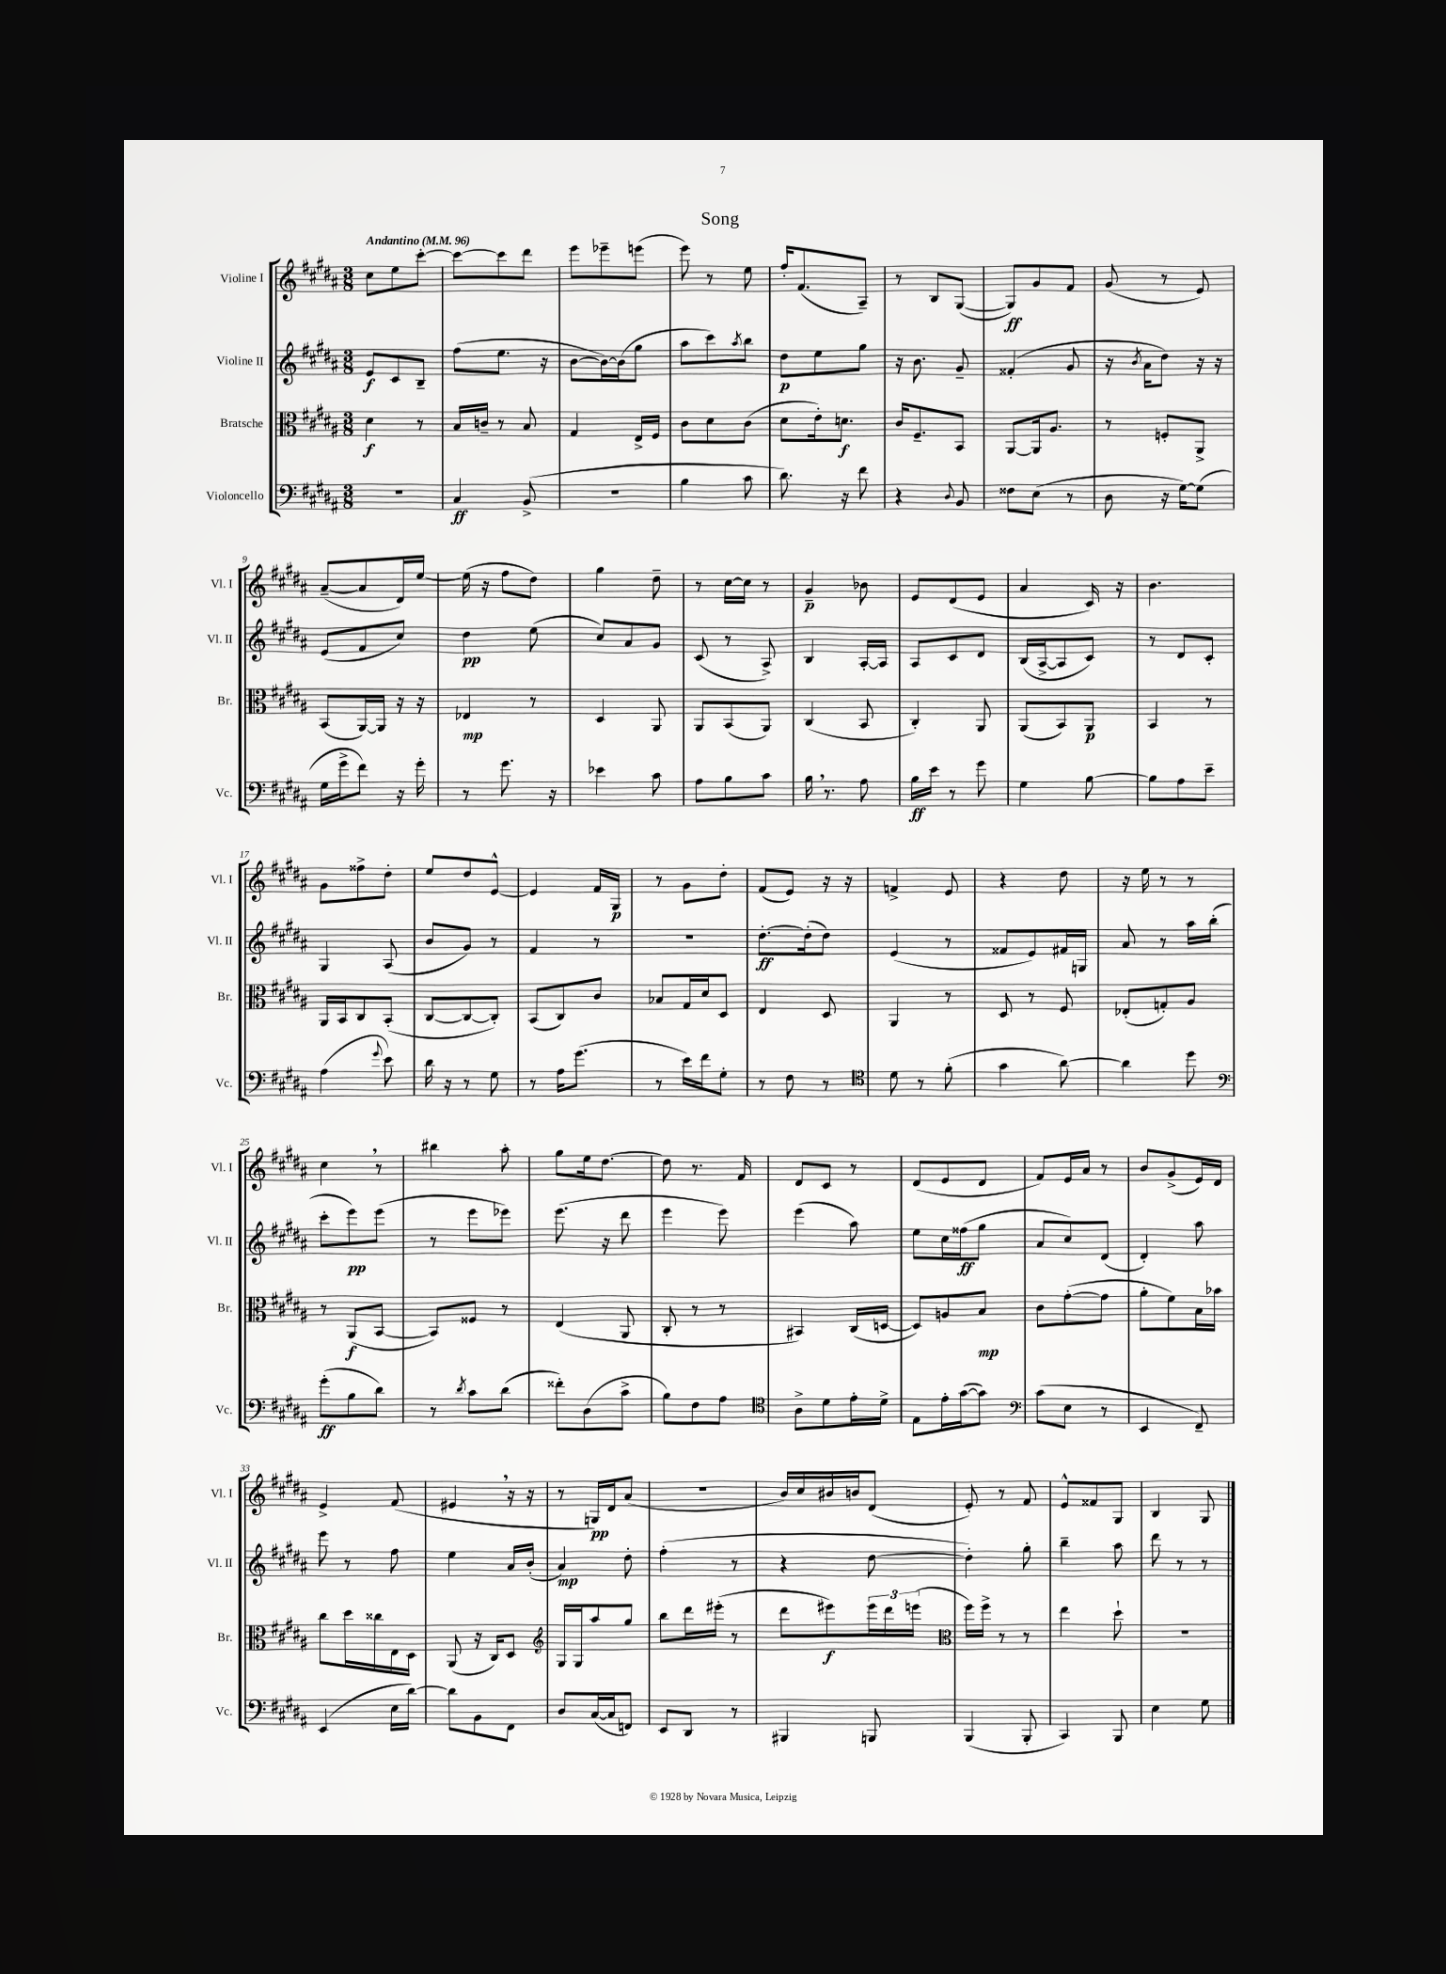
\header { title = "Song" }
<<
\new StaffGroup <<
\new Staff = "s0" \with { instrumentName = "Violine I" shortInstrumentName = "Vl. I" } {
    \clef treble \key b \major \numericTimeSignature \time 3/8 \tempo "Andantino" 4 = 96
    cis''8 e''8 cis'''8~-. |
    cis'''8~ cis'''8 dis'''8 |
    e'''8 ees'''8-- e'''8( |
    e'''8) r8 e''8 |
    fis''16-. fis'8.( ais8--) |
    r8 b8 gis8~( |
    gis8\ff) gis'8 fis'8 |
    gis'8( r8 e'8) |
    ais'8~--( ais'8 dis'16) e''16~ |
    e''16( r16 fis''8 dis''8) |
    gis''4 dis''8-- |
    r8 cis''16~ cis''16 r8 |
    gis'4--\p bes'8 |
    e'8 dis'8( e'8 |
    ais'4 cis'16) r16 |
    b'4. |
    gis'8 fisis''8-> dis''8-. |
    e''8 dis''8 e'8~-^ |
    e'4 fis'16 gis16\p |
    r8 gis'8 dis''8-. |
    fis'8( e'8) r16 r16 |
    f'4-> e'8 |
    r4 dis''8 |
    r16 e''16 r8 r8 |
    cis''4 \breathe r8 |
    bis''4 ais''8-. |
    gis''8 e''16 dis''8.~ |
    dis''8 r8. fis'16 |
    dis'8 cis'8 r8 |
    dis'8( e'8 dis'8 |
    fis'8) e'16 ais'16 r8 |
    b'8 gis'8->( e'16) dis'16 |
    e'4-> fis'8( |
    eis'4 \breathe r16 r16 |
    r8 g16\pp) dis'16 ais'8( |
    R4. |
    b'16) cis''16 bis'16 b'16 dis'8( |
    e'8-.) r8 fis'8 |
    e'8-^ fisis'8 gis8 |
    b4 gis8 \bar "|." |
}
\new Staff = "s1" \with { instrumentName = "Violine II" shortInstrumentName = "Vl. II" } {
    \clef treble \key b \major \numericTimeSignature \time 3/8
    e'8\f cis'8 b8-- |
    fis''8( e''8. r16 |
    b'8~ b'16~) b'16( gis''8 |
    ais''8 cis'''8) \acciaccatura { ais''8 } b''8 |
    dis''8\p e''8 gis''8 |
    r16 b'8. gis'8-- |
    fisis'4-.( gis'8 |
    r16 \acciaccatura { b'8 } ais'16 dis''8) r16 r16 |
    e'8( fis'8 cis''8) |
    dis''4\pp e''8( |
    cis''8) ais'8 gis'8 |
    cis'8( r8 ais8->) |
    b4 ais16~-. ais16 |
    ais8 cis'8 dis'8 |
    b16( ais16~-> ais8 cis'8) |
    r8 dis'8 cis'8-. |
    gis4 ais8( |
    b'8 gis'8) r8 |
    fis'4 r8 |
    R4. |
    dis''8.~-.\ff dis''16-.( dis''8) |
    e'4( r8 |
    fisis'8 e'8) fis'16 g16 |
    ais'8 r8 ais''16 b''16-.( |
    cis'''8-. e'''8\pp) e'''8( |
    r8 e'''8 ees'''8) |
    e'''8.( r16 dis'''8 |
    e'''4 e'''8) |
    e'''4( ais''8) |
    e''8 cis''16 fisis''16\ff( gis''8 |
    ais'8 cis''8) dis'8( |
    dis'4-.) ais''8 |
    e'''8 r8 fis''8 |
    e''4 ais'16 b'16-.( |
    ais'4\mp) dis''8-. |
    fis''4-.( r8 |
    r4 dis''8~ |
    dis''4-.) gis''8-. |
    b''4-- ais''8 |
    dis'''8 r8 r8 \bar "|." |
}
\new Staff = "s2" \with { instrumentName = "Bratsche" shortInstrumentName = "Br." } {
    \clef alto \key b \major \numericTimeSignature \time 3/8
    dis'4\f r8 |
    b16 c'16-- r8 b8 |
    gis4 e16-> fis16 |
    cis'8 dis'8 cis'8( |
    dis'8 e'16-.) d'8.\f |
    cis'16 fis8.-- b,8 |
    ais,8~ ais,16 ais8. |
    r8 f8-. ais,8-> |
    b,8( ais,16~) ais,16 r16 r16 |
    ees4\mp r8 |
    dis4 ais,8 |
    ais,8 b,8( ais,8) |
    cis4( b,8 |
    cis4-.) ais,8 |
    ais,8( b,8) ais,8\p |
    b,4 r8 |
    ais,16 b,16 cis8 b,8-.( |
    cis8~ cis8~ cis8-.) |
    b,8( cis8) cis'8 |
    bes8 gis16 dis'16 dis8 |
    e4 dis8 |
    ais,4 r8 |
    dis8 r8 fis8 |
    ees8-.( g8-.) ais8 |
    r8 ais,8\f( b,8~ |
    b,8) fisis8 r8 |
    e4( ais,8 |
    cis8-. r8 r8 |
    bis,4) cis16( d16~ |
    d8) a8 b8\mp |
    cis'8 gis'8~-.( gis'8 |
    ais'8-. fis'8) b16 bes'16 |
    cis''8 dis''16 cisis''16 e16 dis16 |
    ais,8( r16 cis16) dis8 |
    \clef treble gis16 gis16 ais''8 gis''8 |
    b''8 dis'''16 eis'''16-.( r8 |
    dis'''8 eis'''8\f) \tuplet 3/2 { eis'''16 dis'''16 e'''16( } |
    \clef alto fis''16) fis''16-> r8 r8 |
    e''4 dis''8-! |
    R4. \bar "|." |
}
\new Staff = "s3" \with { instrumentName = "Violoncello" shortInstrumentName = "Vc." } {
    \clef bass \key b \major \numericTimeSignature \time 3/8
    R4. |
    cis4\ff b,8->( |
    R4. |
    b4 cis'8 |
    dis'8.) r16 fis'8 |
    r4 \appoggiatura { dis8 } b,8 |
    fisis8 e8( r8 |
    dis8 r16 gis16~) gis8( |
    gis16 gis'16-> fis'8) r16 gis'16-. |
    r8 gis'8. r16 |
    ees'4 cis'8 |
    ais8 b8 cis'8 |
    b16 \breathe r8. ais8 |
    b16\ff e'16 r8 gis'8 |
    gis4 b8~ |
    b8 ais8 e'8-- |
    ais4( \appoggiatura { gis'8 } e'8) |
    dis'16 r16 r8 gis8 |
    r8 ais16 gis'8.( |
    r8 e'16) fis'16 gis8-. |
    r8 fis8 r8 |
    \clef tenor dis'8 r8 fis'8-.( |
    gis'4 ais'8~) |
    ais'4 dis''8 |
    \clef bass gis'8-.\ff( b8 dis'8) |
    r8 \acciaccatura { dis'8 } cis'8 dis'8( |
    fisis'8-.) dis8( cis'8-> |
    b8) fis8 ais8 |
    \clef tenor ais8-> dis'8 e'16-. dis'16-> |
    e8 e'16-. gis'16~( gis'8) |
    \clef bass cis'8( e8 r8 |
    e,4 fis,8--) |
    e,4( e16 dis'16~) |
    dis'8 b,8 fis,8 |
    dis8 cis16~( cis16 f,8) |
    e,8 dis,8 r8 |
    bis,,4 b,,8 |
    b,,4( b,,8-. |
    cis,4) b,,8 |
    e4 gis8 \bar "|." |
}
>>
>>
